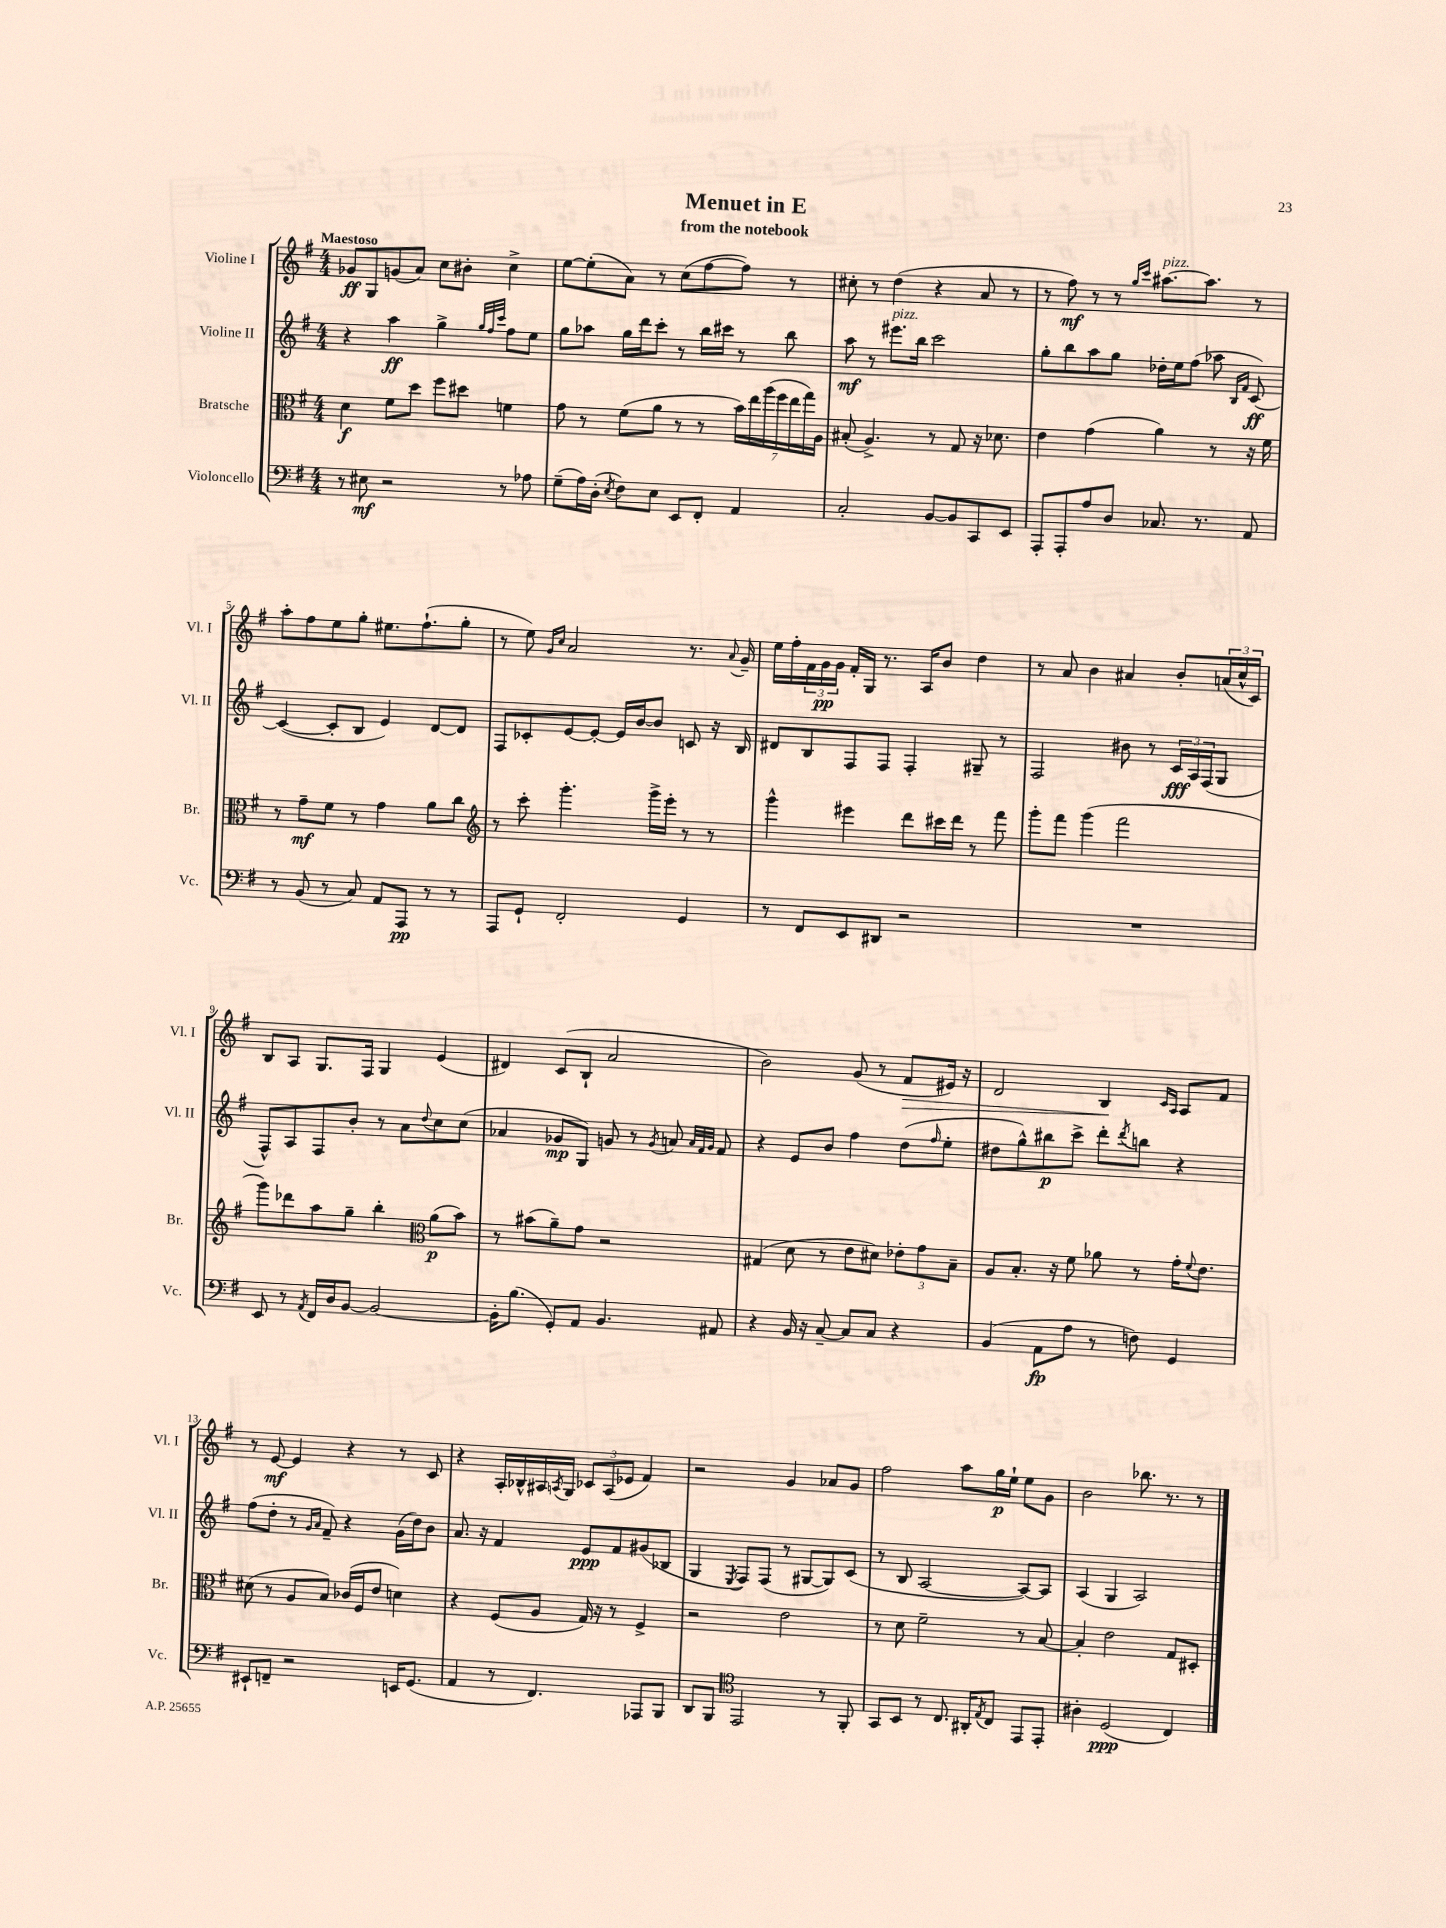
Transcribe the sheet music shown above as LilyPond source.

\header { title = "Menuet in E" subtitle = "from the notebook" }
<<
\new StaffGroup <<
\new Staff = "s0" \with { instrumentName = "Violine I" shortInstrumentName = "Vl. I" } {
    \clef treble \key g \major \numericTimeSignature \time 4/4 \tempo "Maestoso"
    ges'8\ff g8 g'8( a'8) c''8 bis'8-. c''4-> |
    e''8~ e''8-.( a'8) r8 c''8( fis''8~ fis''8) r8 |
    cis''8-. r8 d''4( r4 a'8 r8 |
    r8 fis''8\mf) r8 r8 \grace { g''16 c'''16 } ais''8.~^\markup { \italic "pizz." } ais''8. r8 |
    a''8-. fis''8 e''8 g''8-. eis''8. fis''8.-!( g''8-. |
    r8 e''8) \grace { g'16 c''16 } a'2 r8. \appoggiatura { a'8 } g'16-- |
    e''16 fis''16-. \tuplet 3/2 { fis'16 g'16\pp g'16 } fis'16-. g16 r8. a16 b'8 d''4 |
    r8 a'8 b'4 ais'4 b'8-. \tuplet 3/2 { a'16( c''16-^ c'16) } |
    b8 a8 g8. fis16 g4 e'4( |
    dis'4) c'8( b8-! a'2 |
    b'2) g'8( r8 fis'8\> eis'16) r16 |
    d'2 b4\! \grace { c'16 a16 } a8 fis'8 |
    r8 e'8~\mf e'4 r4 r8 c'8 |
    r4 a16-. bes16-^ ais16 \acciaccatura { a8 } g16 \tuplet 3/2 { ces'8 a8( ees'8 } fis'4) |
    r2 g'4 aes'8 g'8 |
    fis''2 a''8 g''16\p e''16-! e''8 g'8 |
    b'2 bes''8. r8. r8 \bar "|." |
}
\new Staff = "s1" \with { instrumentName = "Violine II" shortInstrumentName = "Vl. II" } {
    \clef treble \key g \major \numericTimeSignature \time 4/4
    r4 a''4\ff g''4-> \grace { g''32 fis''32 c'''32 } fis''8 e''8 |
    g''8 aes''8 g''16 d'''16 c'''8-. r8 b''16 cis'''16 r8 b''8 |
    a''8\mf r8 eis'''8.^\markup { \italic "pizz." } b''16 c'''2 |
    g''8-. b''8 a''8 g''8 des''16-. e''16 fis''8( aes''8 \grace { b16 fis'16 } c'8~\ff) |
    c'4~( c'8-. b8 e'4) d'8~ d'8 |
    fis8 ces'8-. e'8~ e'8~-. e'16 b'16~ b'8 c'8 r16 b16 |
    dis'8 b8 fis8 fis8 fis4-. gis8-- r8 |
    fis2 bis'8 r8 \tuplet 3/2 { c'16\fff a16 fis16( } g8 |
    fis8-^) a8 fis8 b'8-. r8 a'8 \appoggiatura { d''8 } c''8 c''8( |
    aes'4 ges'8\mp g8) g'8 r8 \acciaccatura { g'8 } a'8 \grace { a'32 fis'32 g'32 } fis'8 |
    r4 e'8 b'8 fis''4 d''8( \grace { fis''16 } e''8-. |
    dis''8 g''8-^) bis''8\p c'''8-> d'''8-. \acciaccatura { d'''8 } b''8 r4 |
    fis''8( d''8-. r8 \grace { g'16 a'16 } fis'8--) r4 g'16( d''16) b'8 |
    a'8. r16 fis'4 e'8\ppp fis'8 gis'8( bes8 |
    g4 \acciaccatura { e8 } fis8) fis8( r8 gis8~ gis8) c'8( |
    r8 b8 a2~ a8~) a8 |
    a4( g4 a2) \bar "|." |
}
\new Staff = "s2" \with { instrumentName = "Bratsche" shortInstrumentName = "Br." } {
    \clef alto \key g \major \numericTimeSignature \time 4/4
    d'4\f fis'8 d''8 fis''8 dis''8 f'4 |
    g'8 r8 fis'8( a'8 r8 r8 \tuplet 7/4 { b'16) e''16 a''16( fis''16 e''16 g''16) a16 } |
    bis8-.( a4.->) r8 g8 r16 des'8. |
    e'4 g'4( a'4) r8 r16 fis'16 |
    r8 g'8--\mf fis'8 r8 g'4 a'8 c''8 |
    \clef treble r8 c'''8-. g'''4.-. g'''16-> e'''16-. r8 r8 |
    g'''4-^ eis'''4 d'''8 cis'''16 d'''16 r8 fis'''8 |
    g'''8-. fis'''8 g'''4( fis'''2 |
    g'''8) des'''8 a''8 g''8-- b''4-. \clef alto a'8\p( b'8) |
    r8 bis'8( a'8--) g'8 r2 |
    gis4( d'8 r8 e'8 dis'8) \tuplet 3/2 { ees'8-. g'8 b8-- } |
    a8 b8.-. r16 fis'8 aes'8 r8 g'16-. \appoggiatura { fis'8 } e'8. |
    dis'8( r8 a8 b8) ces'16( fis16 e'8 d'4) |
    r4 fis8( a8 g16) r16 r8 fis4-> |
    r2 e'2 |
    r8 d'8 fis'2-- r8 b8~ |
    b4-. e'2 g8 dis8-. \bar "|." |
}
\new Staff = "s3" \with { instrumentName = "Violoncello" shortInstrumentName = "Vc." } {
    \clef bass \key g \major \numericTimeSignature \time 4/4
    r8 eis8\mf r2 r8 aes8 |
    g8--( a16) d16-.( \acciaccatura { e8 } fis8) e8 e,8 fis,8-. a,4 |
    c2-. b,8~ b,8 c,8 e,8 |
    a,,8-. a,,8-. a8 d8 ces8. r8. a,8 |
    r8 b,8( r8 c8) a,8 a,,8\pp r8 r8 |
    a,,8 g,8-! fis,2-. g,4 |
    r8 fis,8 e,8 dis,8 r2 |
    R1 |
    e,8 r8 \acciaccatura { a,8 } fis,16 d16 b,8~ b,2~ |
    b,16-. b8.( g,8-.) a,8 b,4. ais,8 |
    r4 b,16 r16 c8~-- c8 c8 r4 |
    b,4( a,8\fp a8 r8 f8) g,4 |
    eis,8-! f,8-- r2 e,16 g,8.( |
    a,4 r8 fis,4.) aes,,8 b,,8 |
    d,8 b,,8 \clef tenor e,2 r8 fis,8-. |
    g,8 b,8 r8 c8. ais,16-. \acciaccatura { e8 } c8 e,8 e,8-. |
    ais4-. d2\ppp( c4) \bar "|." |
}
>>
>>
